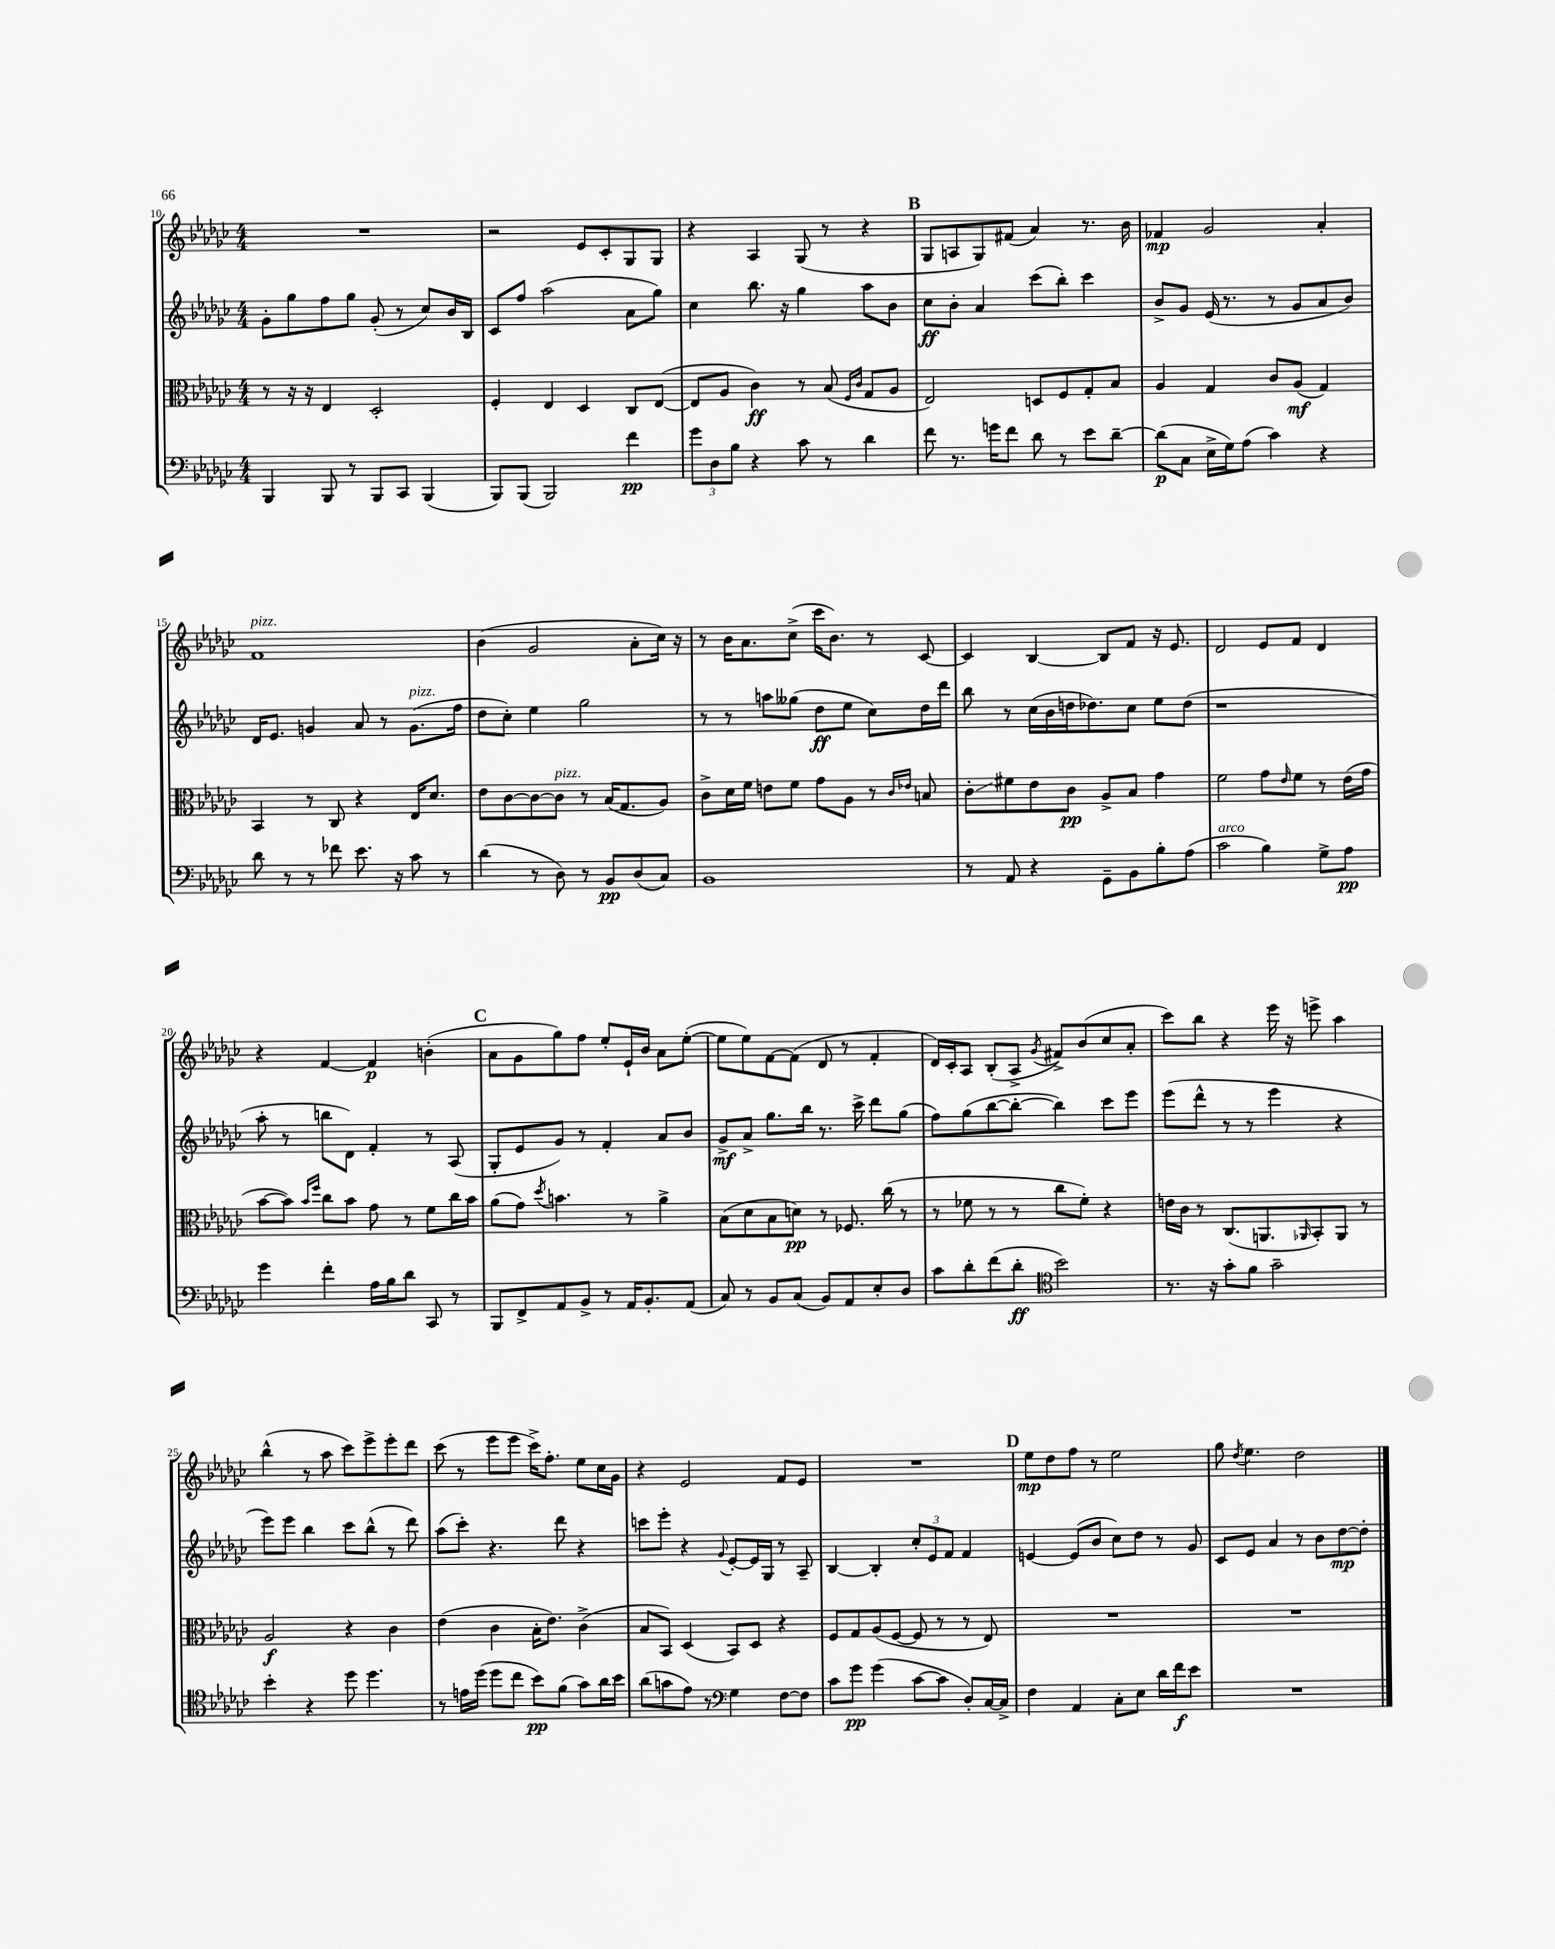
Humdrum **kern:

**kern	**kern	**kern	**kern
*staff4	*staff3	*staff2	*staff1
*clefF4	*clefC3	*clefG2	*clefG2
*k[b-e-a-d-g-c-]	*k[b-e-a-d-g-c-]	*k[b-e-a-d-g-c-]	*k[b-e-a-d-g-c-]
*M4/4	*M4/4	*M4/4	*M4/4
4BBB-/	8r	8g-'\L	1r
.	16r	8gg-\	.
.	16r	.	.
8BBB-/	4E-/	8ff\	.
8r	.	8gg-\J	.
8BBB-/L	2D-'/	(8g-'/	.
8CC-/J	.	8r	.
(4BBB-/	.	8cc-/L)	.
.	.	16b-/L	.
.	.	16B-/JJ	.
=	=	=	=
8BBB-/L)	4F'/	8c-/L	2r
(8BBB-/J	.	8ff/J	.
2BBB-/)	4E-/	(2aa-\	.
.	4D-/	.	8e-/L
.	.	.	8c-'/
4f\	8C-/L	8a-\L	8G-/
.	([8E-/J	8gg-\J)	8G-/J
=	=	=	=
12g-\L	8E-/]L	4cc-\	4r
12D-\	.	.	.
.	8A-/J	.	.
12B-\J	.	.	.
4r	4c-\)	8.bb-\	4A-/
.	.	16r	.
8c-\	8r	4gg-\	(8G-/
8r	(8B-/	.	8r
.	16qqF/LL	.	.
.	16qqc-/JJ	.	.
4d-\	8G-/L	8aa-\L	4r
.	8A-/J	8b-\J	.
=	=	=	=
8f\	2E-/)	8cc-\L	8G-/L
8.r	.	8b-'\J	8A/
.	.	4a-/	8G-/)
16g\LK	.	.	.
8f\J	.	.	(8f#/J
8d-\	8D/L	(8ccc-\L	4a-/)
8r	8F/	8bb-'\J)	.
8e-\L	8G-'/	4ccc-\	8.r
[8d-~\J	8B-/J	.	.
.	.	.	16b-\
=	=	=	=
(8d-\]L	4A-/	8b-^/L	4f-/
8C-\J	.	8g-/J	.
16E-^\LL	4G-/	(16e-/	2g-/
16G-\J)	.	8.r	.
(8A-\J	.	.	.
4c-\)	8c-/L	8r	.
.	(8A-/J	8g-/L	.
4r	4G-/)	8a-/	4a-'/
.	.	8b-/J)	.
=	=	=	=
8d-\	4BB-/	16d-/LK	1f
.	.	8.e-/J	.
8r	.	.	.
8r	8r	4g/	.
8f-\	8C-/	.	.
8.e-\	4r	8a-/	.
.	.	8r	.
16r	.	.	.
8c-\	16E-/LK	(8.g\L	.
.	8.d-/J	.	.
8r	.	.	.
.	.	16ff\Jk	.
=	=	=	=
(4d-\	8e-\L	8dd-\L	(4b-\
.	[8c-\	8cc-'\J)	.
8r	8c-\_	4ee-\	2g-/
8D-\)	8c-\]J	.	.
8r	8r	2gg-\	.
8BB-/L	(16B-/LK	.	.
.	8.G-/	.	.
(8D-/	.	.	8a-'\L
8C-/J)	8A-/J)	.	16cc-\Jk)
.	.	.	16r
=	=	=	=
1BB-	8c-^\L	8r	8r
.	16d-\L	8r	16b-\LK
.	16f\JJ	.	8.a-\
.	8e\L	8aa\L	.
.	8f\J	(8gg--\J	(8cc-^\J
.	8g-\L	8dd-\L	16ccc-\LK
.	.	.	8.b-\J)
.	8A-\J	8ee-\J	.
.	8r	8cc-\L)	8r
.	16qqc-/LL	.	.
.	16qqe-/JJ	.	.
.	8B/	16dd-\L	[8c-/
.	.	16ddd-\JJ	.
=	=	=	=
8r	8c-'\L	8bb-\	4c-/]
8AA-/	8f#\	8r	.
4r	8e-\	(16cc-\LL	[4B-/
.	.	16b-\	.
.	8c-\J	16dd\J	.
.	.	8.dd-\)	.
8GG-~\L	8A-^/L	.	8B-/]L
8BB-\	8B-/J	8cc-\J	8f/J
8B-'\	4g-\	8ee-\L	16r
.	.	.	8.e-/
(8A-\J	.	(8dd-\J	.
=	=	=	=
2c-\	2f\	1r	2d-/
4B-\)	8g-\L	.	8e-/L
.	16qqe-/	.	.
.	8f\J	.	8f/J
8G-^\L	8r	.	4d-/
8A-\J	(16e-\LL	.	.
.	16g-\JJ	.	.
=	=	=	=
4g-\	[8b-\L	8aa-'\	4r
.	8b-\]J)	8r	.
.	16qqb-/LL	.	.
.	16qqff/JJ	.	.
4f'\	8cc-\L	8bb\L	[4f/
.	8b-\J	8d-\J)	.
16A-\LL	8g-\	4f'/	4f/]
16B-\J	.	.	.
8d-\J	8r	.	.
8CC-/	8f\L	8r	(4b'\
8r	16cc-\L	(8A-/	.
.	16b-\JJ	.	.
=	=	=	=
8BBB-/L	(8a-\L	8G-'/L	8a-\L
8FF^/	8g-\J)	8e-/	8g-\
.	8qdd-/	.	.
8AA-/	4.b\	8g-/J)	8gg-\)
8BB-^/J	.	8r	8ff\J
8r	.	4f'/	8ee-'/L
16AA-/LK	8r	.	16e-`/L
8.BB-'/	.	.	16b-/JJ
.	4a-^\	8a-/L	8a-\L
(8AA-/J	.	8b-/J	([8ee-'\J
=	=	=	=
8C-/)	(8B-\L	8g-^/L	8ee-\]L
8r	8d-\	8a-^/J	8ee-\)
8BB-/L	8B-\	8.gg-\L	[8f\
(8C-/J	8d\J)	.	(8f\]J
.	.	16bb-\Jk	.
8BB-/L)	8r	8.r	8d-/
8AA-/	8.F-/	.	8r
.	.	16ccc-^\	.
8E-'/	.	8ddd-\L	4f'/
.	(16cc-\	.	.
8D-/J	8r	(8gg-\J	.
=	=	=	=
8c-\L	8r	8ff\L)	16d-/LL)
.	.	.	16c-'/J
8d-'\	8f-\	(8gg-\	8A-/J
(8f\	8r	[8bb-\	(8B-'/L
8d-'\J	8r	8bb-'\_J	8A-^/J
*clefC4	*	*	*
.	.	.	8qg-/
2b-\)	8cc-\L	4bb-\])	8f#^/L)
.	8f-'\J)	.	(8b-/
.	4r	8ccc-\L	8cc-/
.	.	8eee-\J	8a-'/J
=	=	=	=
8.r	16e\LL	(8eee-\L	8ccc-\L)
.	16c-\JJ	.	.
.	8r	8ddd-^^\J	8bb-\J
16r	.	.	.
8g-'\L	(8.C-/L	8r	4r
8f\J	.	8r	.
.	8.AA/	.	.
2g-~\	.	4eee-\	16eee-\
.	.	.	16r
.	16qqAA-/	.	.
.	8BB-'/)	.	8eee^\
.	8AA-/J	4r	4aa-\
.	8r	.	.
=	=	=	=
4b-'\	2A-/	8eee-\L)	(4bb-^^\
.	.	8eee-\J	.
4r	.	4bb-\	8r
.	.	.	8aa-\
8dd-\	4r	8ccc-\L	8ccc-\L)
4.dd-\	.	(8bb-^^\J	8eee-^\
.	4c-\	8r	8eee-'\
.	.	8ddd-\)	8ddd-\J
=	=	=	=
8r	(4e-\	(8aa-\L	(8ccc-\
16e\LL	.	8ccc-'\J)	8r
(16dd-\JJ	.	.	.
8dd-\L	4c-\	4.r	8eee-\L
8cc-\J	.	.	8eee-\J
8b-\L)	16B-'\LK	.	16ccc-^\LK)
.	8.e-\J)	.	8.ff'\J
(8f\J	.	8ddd-\	.
8g-\L)	(4c-^\	4r	8ee-\L
16a-\L	.	.	16cc-\L
16b-\JJ	.	.	16g-\JJ
=	=	=	=
(8a-\L	8B-/L	8ccc\L	4r
8g\	8BB-/J)	8eee-'\J	.
8e-\J)	(4D-/	4r	2e-/
8r	.	.	.
*clefF4	*	*	*
.	.	8qqg-/	.
4G-\	8BB-/L)	[8e-'/L	.
.	8D-/J	16e-/]L	.
.	.	16G-/JJ	.
[8F\L	4r	8r	8f/L
8F\]J	.	8A-~/	8e-/J
=	=	=	=
8c-\L	8F/L	[4B-/	1r
8g-\J	8G-/	.	.
(4g-\	(8A-/	4B-'/]	.
.	[8F/J	.	.
[8c-\L	8F/]	12cc-'/L	.
.	.	12e-/	.
8c-\]J	8r	.	.
.	.	12f/J	.
8D-'/L)	8r	4f/	.
[16C-/L	8E-/)	.	.
16C-^/]JJ	.	.	.
=	=	=	=
4F\	1r	[4e/	8ee-\L
.	.	.	8dd-\
4AA-/	.	(8e/]L	8ff\J
.	.	8b-/J	8r
8C-'\L	.	8cc-\L)	2ee-\
8E-\J	.	8dd-\J	.
16d-\LL	.	8r	.
16f\J	.	.	.
8e-\J	.	8g-/	.
=	=	=	=
1r	1r	8c-/L	8gg-\
.	.	.	8qdd-/
.	.	8e-/J	4.ee-\
.	.	4a-/	.
.	.	8r	2dd-\
.	.	8b-\L	.
.	.	[8dd-\	.
.	.	8dd-'\]J	.
==	==	==	==
*-	*-	*-	*-
